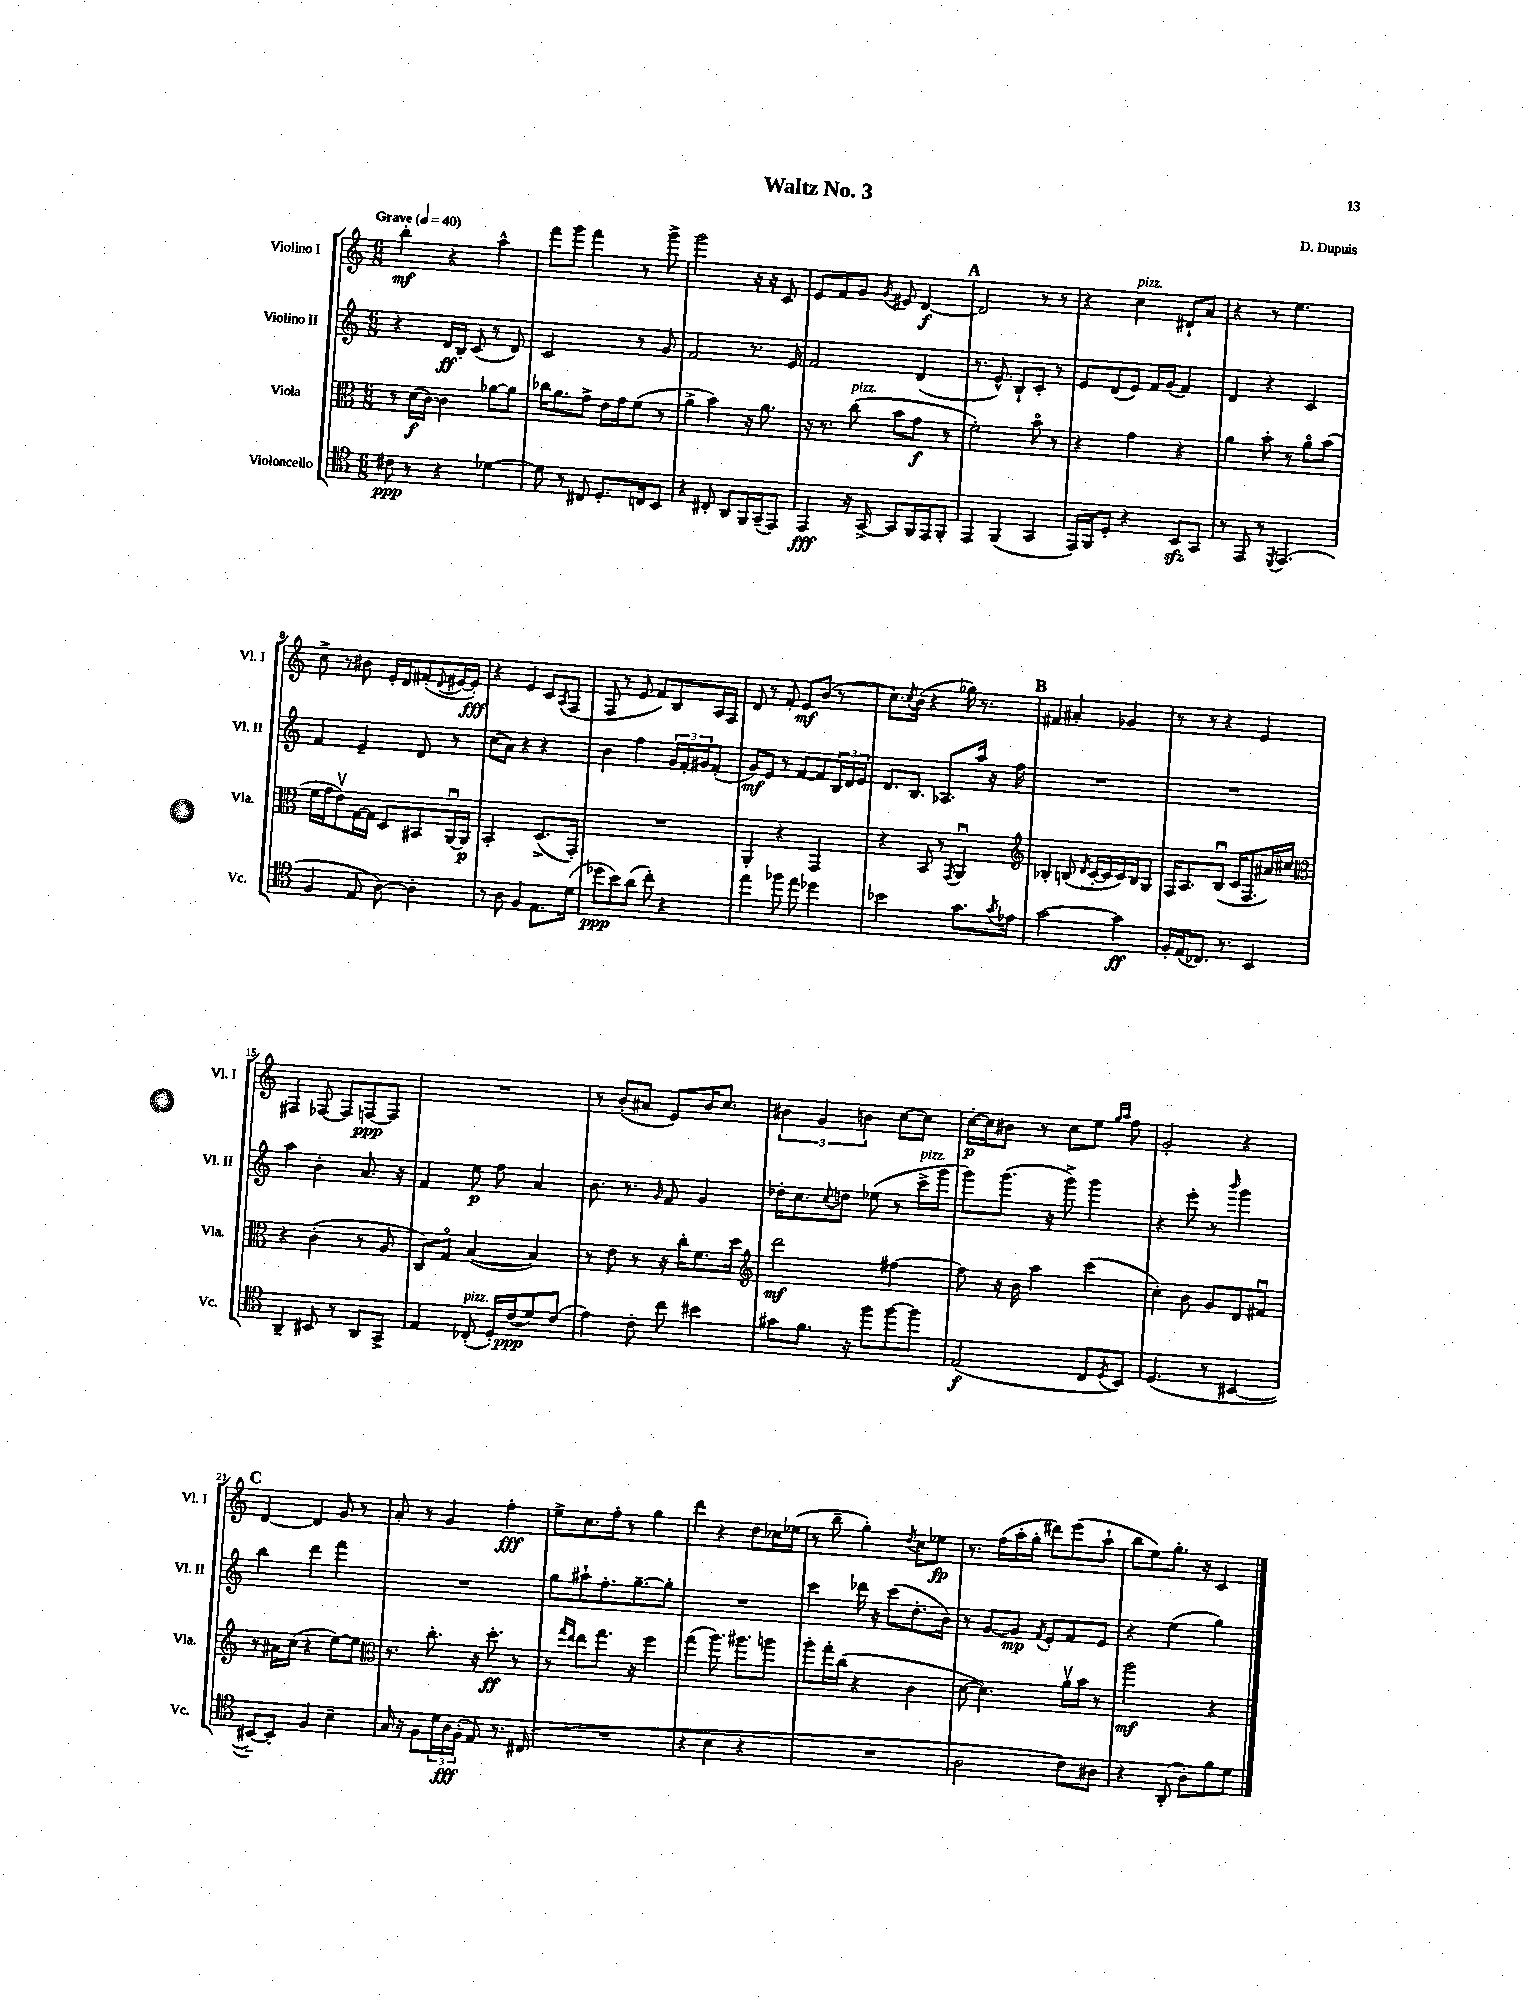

**kern	**kern	**kern	**kern
*staff4	*staff3	*staff2	*staff1
*clefC4	*clefC3	*clefG2	*clefG2
*k[]	*k[]	*k[]	*k[]
*M6/8	*M6/8	*M6/8	*M6/8
*MM40	*MM40	*MM40	*MM40
8c#	8r	4r	4bb'
8r	(16d	.	.
.	[16c)	.	.
4r	4c]	16d	4r
.	.	16B'	.
.	.	(8c	.
[4d-	[8a-	8r	4aa^^
.	8a-]	8d)	.
=	=	=	=
8d-]	16cc-	2c	8fff
.	8.a	.	.
8r	.	.	8ggg
8C#	8g^	.	4fff
8.D'	16e	.	.
.	16g	.	.
.	(8f	8r	8r
16C	.	.	.
8BB	8r	8g	8ggg^
=	=	=	=
4r	4a^	2f	2ggg
8C#'	4b)	.	.
8AA	.	.	.
16FF	16r	8.r	16r
(16GG~	8.a	.	16r
8EE)	.	.	8c
.	.	16e	.
=	=	=	=
4EE	16r	2f	8e
.	8.r	.	.
.	.	.	8f
16r	(8cc	.	8g
[16GG^	.	.	.
.	.	.	8qg
8GG]	8b	.	8e#
16FF	8g	(4d	[4d
16EE	.	.	.
8FF'	8r	.	.
=	=	=	=
4EE	2f')	8.r	2d]
.	.	8.e^^)	.
(4FF	.	.	.
.	.	8B`	.
4GG	8bo	8c'	8r
.	8r	8r	8r
=	=	=	=
16EE)	4r	8e	4r
16FF	.	.	.
8D'	.	(8d	.
4r	4g	8e)	4cc
.	.	16f	.
.	.	(16g	.
8BB	4r	4f)	8d#`
8GG	.	.	8a
=	=	=	=
8r	4a	4d	4r
8EE	.	.	.
8r	8b'	4r	8r
8qDD	.	.	.
(4.EE	8r	.	4.ee
.	8ao	4c	.
.	(8b	.	.
=	=	=	=
4F	16f	4f	8cc^
.	16g	.	.
.	8ev)	.	8r
8E	[16G	4e~	8b#
.	16G]	.	.
[8A)	8D	.	16e'
.	.	.	16d
4A']	8BB#	8d	(8f#'
.	.	.	8qqd
.	[16AAu	8r	[16e#
.	16AA]	.	16e#'])
=	=	=	=
8r	2BB'	(8cc	4r
8A	.	8a)	.
4F	.	4r	4e
8.E	(8.D^	4r	8c
.	.	.	8qA
.	.	.	(8F
(16d	16GG')	.	.
=	=	=	=
8dd-	2.r	4b	8F
8b)	.	.	8r
(8a	.	4ff	8e
8cc')	.	.	8f)
4r	.	24g	8B
.	.	24f'	.
.	.	24g#	.
.	.	(8f'	16A
.	.	.	16F
=	=	=	=
4ee	4AA'	8g)	8d
.	.	8e	8r
8ff-	4r	8r	8f'
8ee	.	[8f	8e
4dd-	4GG	8f]	(8b
.	.	24B	8r
.	.	24d	.
.	.	24e	.
=	=	=	=
2b-	4r	8.d	8.cc)
.	.	.	8qcc
.	.	8.B	(16b
.	8BB	.	4r
.	8r	8.A-	.
.	8qGG	.	.
8.g	4AAu	.	16gg-)
.	.	16aa	8.r
.	.	16r	.
8qg	.	.	.
16e-	.	16ff	.
=	=	=	=
*	*clefG2	*	*
[2g	4B-'	2.r	4f#
.	(8B	.	4a#'
.	8qd	.	.
.	[16c'	.	.
.	16c]	.	.
4g]	16c)	.	4g-
.	16B	.	.
.	8G	.	.
=	=	=	=
16F'	16F	2.r	8r
(16E	8.A	.	.
8.C-)	.	.	8r
.	(8Bu	.	4r
8.r	.	.	.
.	16c	.	.
.	8.F	.	.
4BB	.	.	4e
.	16a#)	.	.
.	16cc#	.	.
=	=	=	=
*	*clefC3	*	*
4AA~	4r	4aa	4F#
8BB#	(4c'	4b'	[8F-
8r	.	.	8F-]
8AA	8r	8.a	[8F
8GG^	8A	.	8F]
.	.	16r	.
=	=	=	=
4E	8C)	4f	2.r
.	8Go	.	.
(8C-'	([4B	8ee	.
16D')	.	8ff	.
(16c	.	.	.
8d)	4B])	4a	.
(8c	.	.	.
=	=	=	=
4e)	8r	8.b	8r
.	8e	.	(8b'
.	.	8.r	.
8c'	8r	.	8a#
.	.	16qqg	.
8cc	16r	8f	8e)
.	16cc'	.	.
4b#	8.f	4g	16b
.	.	.	8.cc
.	16dd	.	.
=	=	=	=
*	*clefG2	*	*
8g#	2ddd	16dd-'	6b#
.	.	8.cc	.
8.f	.	.	.
.	.	.	6g
.	.	8qqcc	.
.	.	8dd	.
16r	.	.	.
.	.	.	6b
8ff	.	(8ee-	.
[8ff	[4ff#	8r	[8cc
8ff]	.	16ccc^	8cc]
.	.	16ggg	.
=	=	=	=
(2E	8ff#]	8ggg)	[16cc'
.	.	.	16cc]
.	16r	(8.ggg	8b#
.	16b	.	.
.	4aa	.	8r
.	.	16r	.
.	.	8ggg^)	8cc
8C	(4ccc	4ggg	8ee
.	.	.	16qqgg
8qD	.	.	16qqaa
8BB)	.	.	8ff
=	=	=	=
(4.D	4cc')	4r	2g'
.	8b	8eee'	.
8r	8g	8r	.
.	.	16qqbbb	.
[4BB#	8d	4ggg	4r
.	8f#u	.	.
=	=	=	=
8BB#~_)	8r	4bb	[4d
8BB#']	16a#	.	.
.	(16cc	.	.
4F	4r	4ddd	4d]
4B~	[8ee)	4fff	8g
.	8ee]	.	8r
=	=	=	=
*	*clefC3	*	*
16G	8.r	2.r	8a'
16r	.	.	.
8F	.	.	8r
.	8.cc'	.	.
24d	.	.	4g
24A	.	.	.
(24F'	.	.	.
8E)	16r	.	.
.	8.dd'	.	.
8.r	.	.	4ff'
.	8r	.	.
(16C#	.	.	.
=	=	=	=
2.r	8r	8gg	8ee^
.	16qqgg	.	.
.	16qqee	.	.
.	8ee	8aa#`	8.cc
.	8.gg	8.ff'	.
.	.	.	16ff'
.	.	.	8r
.	16r	[8.gg~	.
.	4ff	.	4gg
.	.	8gg']	.
=	=	=	=
4r	(4gg	2.r	4ddd
4B	8.aa)	.	4r
.	8.aa#	.	.
4r	.	.	8dd
.	8aa	.	16cc-
.	.	.	(16ee-
=	=	=	=
2.r	8aa'	4ccc	8r
.	16gg'	.	8bb~
.	(16cc	.	.
.	4r	16ddd-	4gg')
.	.	16r	.
.	.	(8ccc	.
.	.	.	8qdd
.	4c	8.dd'	8cc
.	.	.	8ee-
.	.	16b)	.
=	=	=	=
2A	[8d	8r	8.r
.	4.d])	[8g	.
.	.	.	(16ff
.	.	8g]	16aa'
.	.	.	16gg'
.	.	8qf	.
.	.	8e'	8ddd#)
8c)	16av	8f	(8eee
.	16b	.	.
8A#	8r	8e	8aa`
=	=	=	=
4r	2aa	4r	8bb
.	.	.	8ee)
(8AA'	.	(4ee	8.gg'
8A')	.	.	.
.	.	.	16r
8f	4r	4gg)	4c
8d	.	.	.
==	==	==	==
*-	*-	*-	*-
